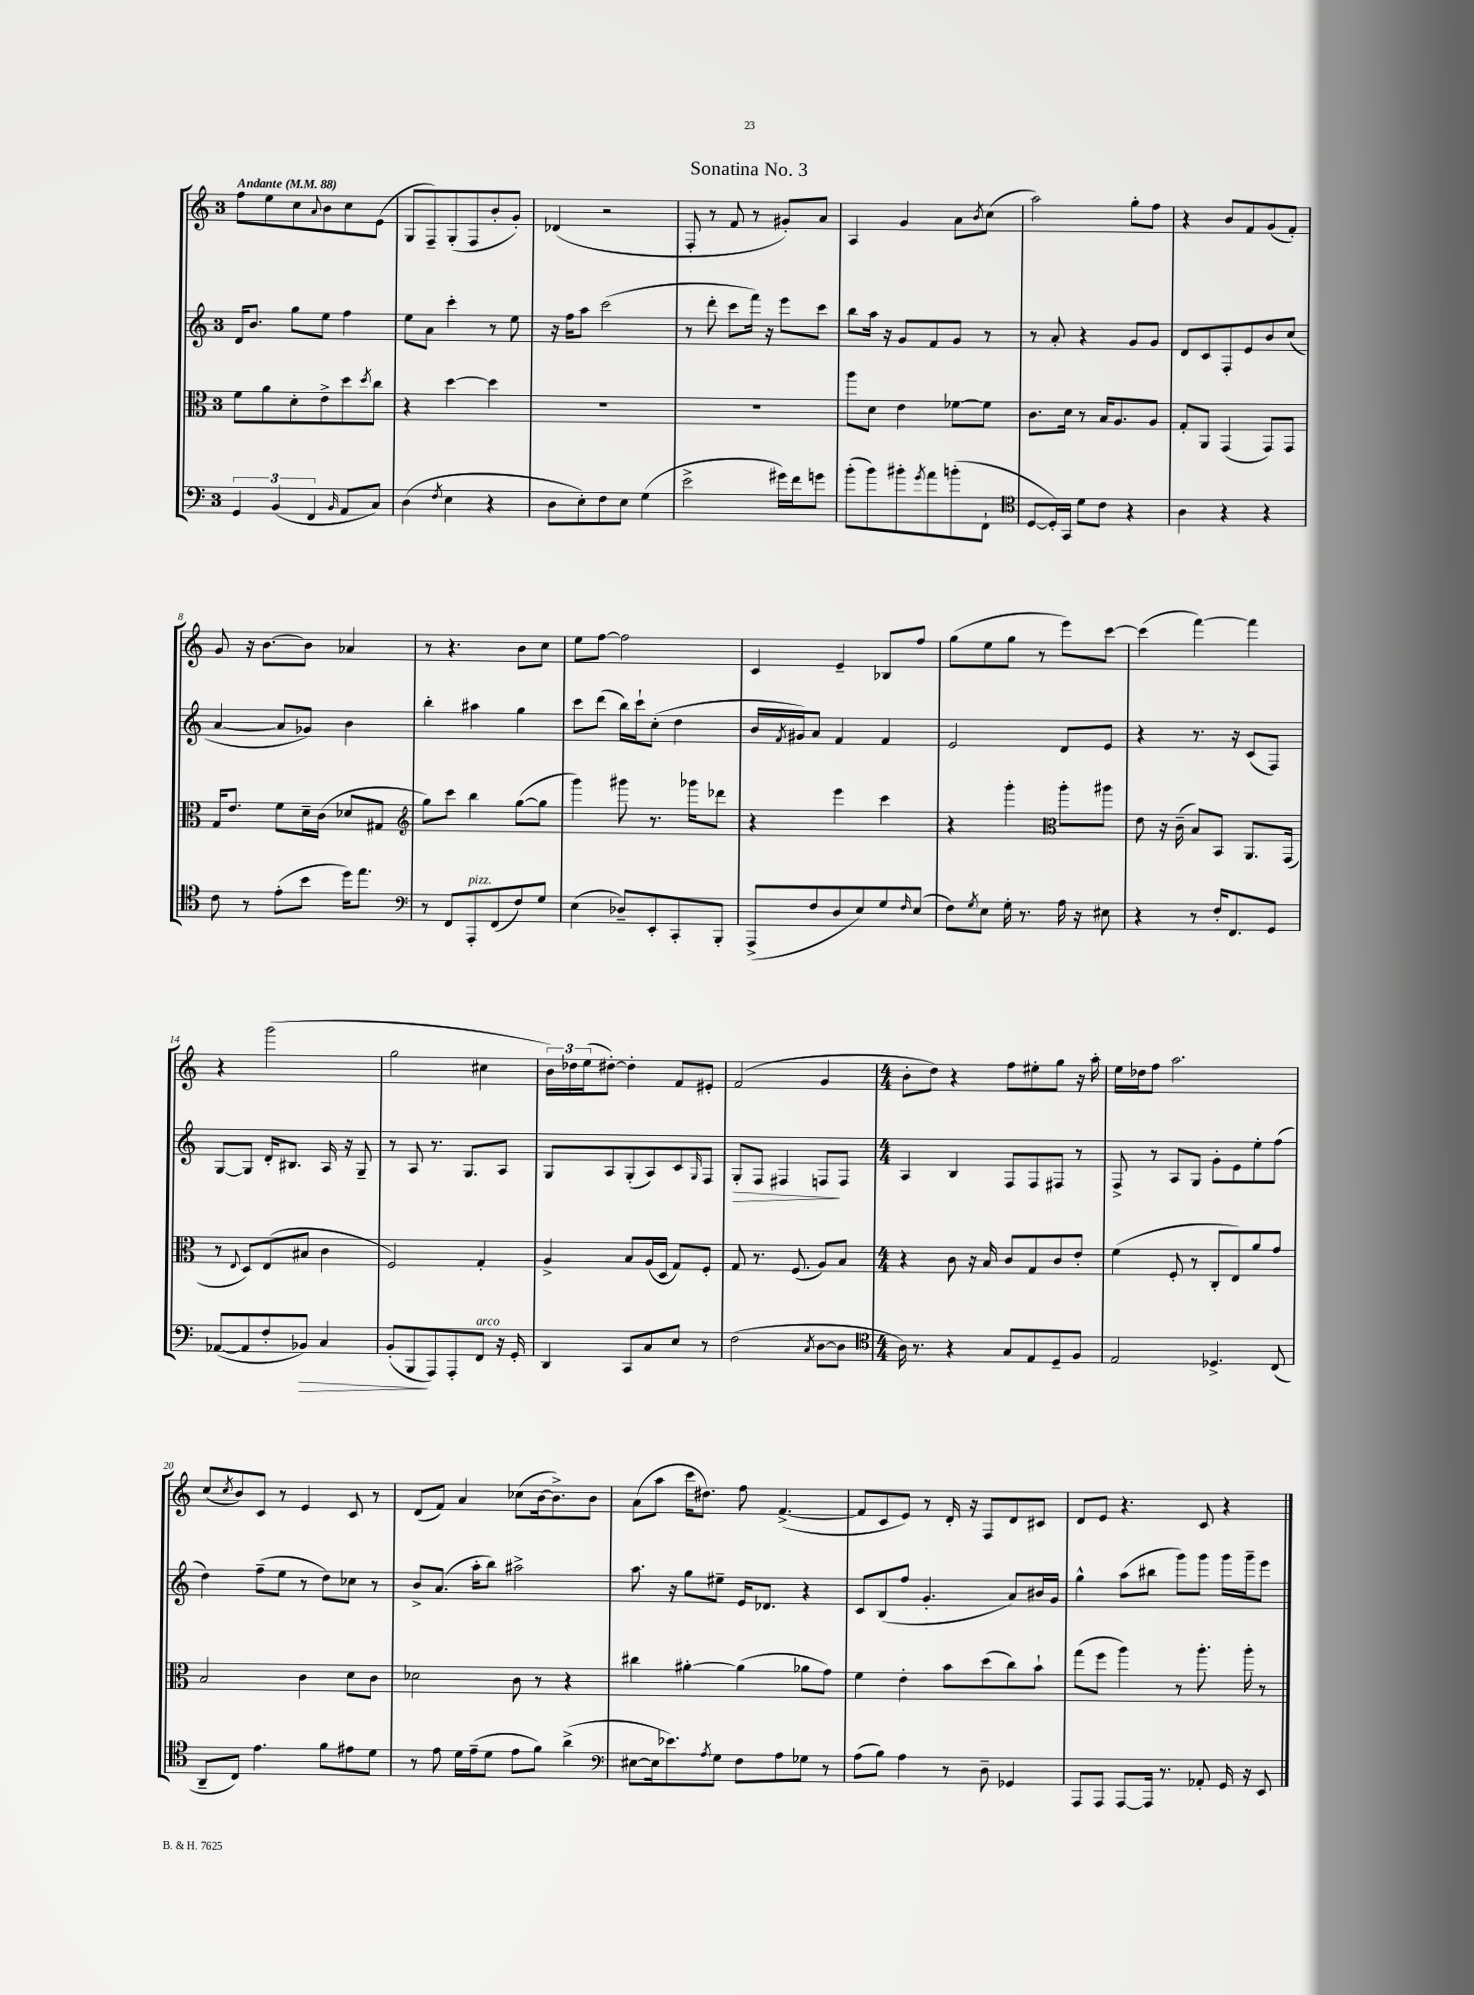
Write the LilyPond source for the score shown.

\header { title = "Sonatina No. 3" }
<<
\new StaffGroup <<
\new Staff = "s0" {
    \clef treble \key c \major \once \override Staff.TimeSignature.style = #'single-digit \time 3/4 \tempo "Andante" 4 = 88
    f''8 e''8 c''8 \appoggiatura { a'8 } b'8 c''8 e'8( |
    g8 f8--) g8-.( f8 b'8-. g'8-.) |
    des'4( r2 |
    f8-. r8 f'8 r8 gis'8-.) a'8 |
    a4 g'4 a'8 \acciaccatura { b'8 } c''8( |
    a''2) g''8-. f''8 |
    r4 b'8 f'8 g'8( f'8-.) |
    g'8 r16 b'8.~ b'8 aes'4 |
    r8 r4. b'8 c''8 |
    e''8 f''8~ f''2 |
    c'4 e'4-- bes8 f''8 |
    g''8( e''8 g''8 r8 e'''8) c'''8~ |
    c'''4( f'''4~) f'''4 |
    r4 g'''2( |
    g''2 cis''4 |
    \tuplet 3/2 { b'16) des''16 e''16( } dis''8~-.) dis''4-. f'8 eis'8-. |
    f'2( g'4 |
    \numericTimeSignature \time 4/4 b'8-. d''8) r4 f''8 eis''8-. g''8 r16 a''16-. |
    e''16 des''16 f''8 a''2. |
    c''8( \acciaccatura { c''8 } b'8) c'8 r8 e'4 c'8 r8 |
    d'8( f'8) a'4 ces''8( b'16~ b'8.->) b'8 |
    a'8( a''8 c'''16 dis''8.) f''8 f'4.~->( |
    f'8 c'8 e'8) r8 d'16-. r16 f8 d'8 cis'8 |
    d'8 e'8 r4. c'8 r4 \bar "|." |
}
\new Staff = "s1" {
    \clef treble \key c \major \once \override Staff.TimeSignature.style = #'single-digit \time 3/4
    d'16 b'8. g''8 e''8 f''4 |
    e''8 a'8 c'''4-. r8 e''8 |
    r16 f''16 a''8 c'''2( |
    r8 d'''8-. c'''8 f'''16) r16 e'''8 c'''8 |
    b''8 a''16 r16 g'8 f'8 g'8 r8 |
    r8 a'8-. r4 g'8 g'8 |
    d'8 c'8 f8-. e'8 b'8 c''8( |
    a'4~ a'8 ges'8) b'4 |
    b''4-. ais''4 g''4 |
    c'''8 d'''8( b''16) c'''16-! c''8-.( d''4 |
    b'16 \acciaccatura { f'8 } gis'16) a'8 f'4 f'4 |
    e'2 d'8 e'8 |
    r4 r8. r16 c'8( f8) |
    g8~ g8 d'16-. bis8. a16 r16 g8-- |
    r8 a8 r8. g8. a8 |
    g8 a8 g8-.( a8) c'8 \grace { g16 } f8 |
    g8-.\> f8 fis4 f8\! f8 |
    \numericTimeSignature \time 4/4 a4 b4 f8 f8 fis8 r8 |
    f8-> r8 a8 g8 g'8-. e'8 e''8-. f''8( |
    d''4) f''8--( e''8 r8 d''8) ces''8 r8 |
    b'8-> a'8.( a''16-. b''8) ais''2-> |
    a''8. r16 g''8 eis''8-- e'16 des'8. r4 |
    c'8 b8( f''8 g'4.-. a'8) bis'16 g'16 |
    g''4-^ a''8( bis''8 g'''8) g'''8 g'''16 g'''16-- e'''8 \bar "|." |
}
\new Staff = "s2" {
    \clef alto \key c \major \once \override Staff.TimeSignature.style = #'single-digit \time 3/4
    f'8 a'8 d'8-. e'8-> d''8 \acciaccatura { d''8 } c''8 |
    r4 d''4~ d''4 |
    R2. |
    R2. |
    a''8 d'8 e'4 fes'8~ fes'8 |
    c'8. d'16 r8 b16 a8. a8 |
    g8-. a,8 g,4( g,8) g,8 |
    g16 e'8. f'8 d'16-- c'16( des'8 gis8 |
    \clef treble g''8) c'''8 b''4 g''8~( g''8 |
    g'''4) gis'''8 r8. ges'''16 des'''8 |
    r4 e'''4 c'''4 |
    r4 g'''4-. \clef alto a''8-. ais''8 |
    e'8 r16 c'16--( b8) b,8 a,8. g,16( |
    r8 \appoggiatura { e8 } d8) e8( bis8 c'4 |
    f2) g4-. |
    a4-> b8 a16( d16 g8) f8-. |
    g8 r8. f8.( a8) b8 |
    \numericTimeSignature \time 4/4 r4 c'8 r16 b16 c'8 g8 c'8 e'8-. |
    f'4( f8-. r8 c8-. e8) a'8 g'8 |
    b2 c'4 d'8 c'8 |
    des'2 c'8 r8 r4 |
    cis''4 ais'4~-. ais'4( aes'8 g'8) |
    f'4 e'4-. b'8 d''8( c''8) b'8-! |
    g''8( f''8 a''4) r8 a''8.-. a''16-. r8 \bar "|." |
}
\new Staff = "s3" {
    \clef bass \key c \major \once \override Staff.TimeSignature.style = #'single-digit \time 3/4
    \tuplet 3/2 { g,4 b,4( f,4 } \grace { b,16 } a,8 c8) |
    d4( \acciaccatura { f8 } e4 r4 |
    d8 e8-.) f8 e8 g4( |
    e'2-> gis'16) f'16 g'8 |
    b'8-.( b'8) bis'8-. \acciaccatura { g'8 } a'8 b'8-.( f,8-! |
    \clef tenor d8~ d16-.) g,16 d'8 c'8 r4 |
    a4 r4 r4 |
    c'8 r8 e'8-.( b'8 d''16) e''8. |
    \clef bass r8 f,8 a,,8-.^\markup { \italic "pizz." } f,8( f8) g8 |
    e4( des8--) e,8-. c,8-. b,,8-. |
    a,,8->( f8 d8 e8) g8 \grace { f16 } e8( |
    f8) \acciaccatura { g8 } e8 g16-. r8. a16 r16 eis8 |
    r4 r8 f16-. f,8. g,8 |
    aes,8~( aes,8 f8-. bes,8\>) c4 |
    b,8-.( b,,8\! a,,8) a,,8-. f,8^\markup { \italic "arco" } r16 g,16-. |
    d,4 c,8 c8 e8 r8 |
    f2( \acciaccatura { c8 } d8~ d8 |
    \numericTimeSignature \time 4/4 \clef tenor a16) r8. r4 g8 e8 d8-- f8 |
    e2 des4.-> c8( |
    a,8-- c8) e'4. f'8 eis'8 d'8 |
    r8 e'8 d'16 e'16--( d'8 e'8 f'8) a'4->( |
    \clef bass eis8~ eis16 ees'8.) \acciaccatura { a8 } g8 f8 a8 ges8 r8 |
    a8( b8) a4 r8 d8-- ges,4 |
    a,,8 a,,8 a,,8~ a,,16 r8. aes,8-. g,16 r16 e,8 \bar "|." |
}
>>
>>
